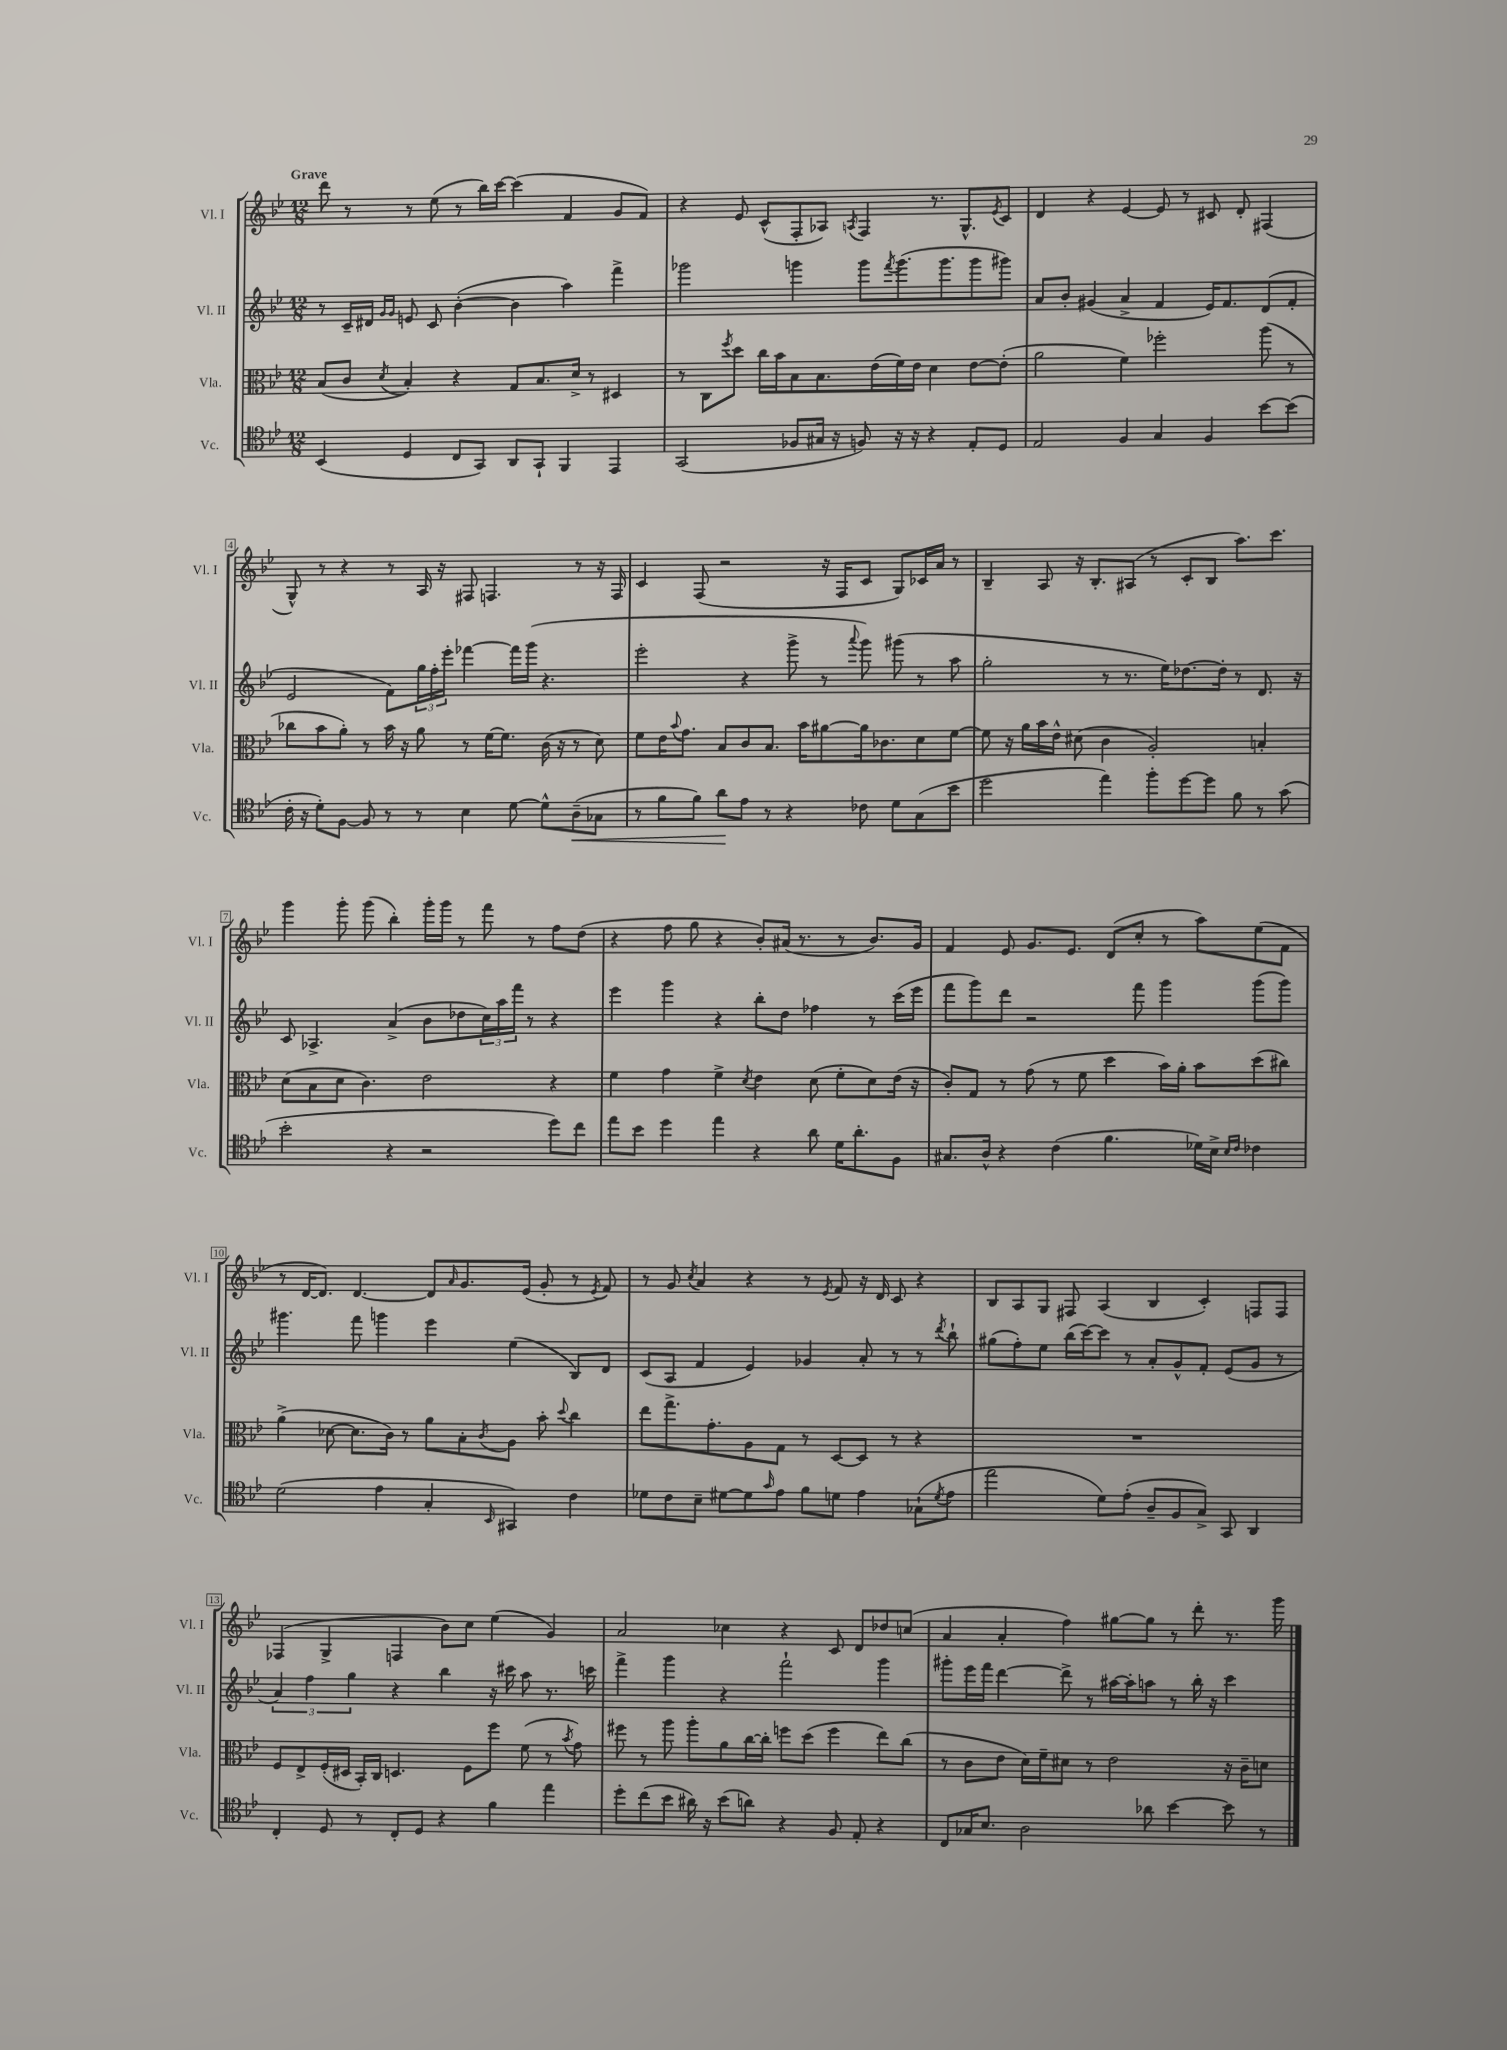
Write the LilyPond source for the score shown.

<<
\new StaffGroup <<
\new Staff = "s0" \with { instrumentName = "Vl. I" shortInstrumentName = "Vl. I" } {
    \clef treble \key bes \major \numericTimeSignature \time 12/8 \tempo "Grave"
    d'''8 r8 r8 ees''8( r8 bes''16) c'''16~ c'''4( f'4 g'8 f'8) |
    r4 ees'8 c'8-^( f8-. aes8) \acciaccatura { a8 } f4 r8. g8.-^ \acciaccatura { ees'8 } c'8 |
    d'4 r4 ees'4~ ees'8 r8 cis'8 d'8-. fis4( |
    g8-^) r8 r4 r8 a16 r16 fis8 f4. r8 r16 f16 |
    c'4 f8( r2 r16 f16 c'8 g8) ces'16 a'16 r8 |
    bes4-- a8 r16 bes8.-. ais8( r8 c'8-. bes8 a''8.) c'''8. |
    g'''4 g'''8-. g'''8( bes''4-.) g'''16-. g'''16 r8 f'''8 r8 f''8 d''8( |
    r4 f''8 g''8 r4 bes'8-.) ais'16( r8. r8 bes'8.) g'16 |
    f'4 ees'8 g'8. ees'8. d'8( c''8-. r8 a''8) ees''8( f'8 |
    r8 d'16~ d'8.) d'4.~ d'8 \grace { a'16 } g'8. ees'16( g'8-. r8 \acciaccatura { ees'8 } f'8) |
    r8 g'8 \acciaccatura { c''8 } a'4 r4 r8 \acciaccatura { ees'8 } f'8 r16 d'16 c'8 r4 |
    bes8 a8 g8 fis8 a4( bes4 c'4-.) f8 f8 |
    fes4( g4-> f4 bes'8) c''8 ees''4( g'4) |
    a'2 ces''4 r4 c'8 d'8 des''8 c''8( |
    a'4 a'4-. f''4) gis''8~ gis''8 r8 d'''8-. r8. g'''16 \bar "|." |
}
\new Staff = "s1" \with { instrumentName = "Vl. II" shortInstrumentName = "Vl. II" } {
    \clef treble \key bes \major \numericTimeSignature \time 12/8
    r8 c'16-- dis'16 \grace { g'16 g'16 } e'8 c'8 bes'4~-.( bes'4 a''4) f'''4-> |
    ges'''2 g'''4 g'''8 \acciaccatura { f'''8 } g'''8.( g'''8. g'''8 gis'''8) |
    a'8 bes'8-. gis'4( a'4-> f'4 ees'16) f'8. d'8( f'8-. |
    ees'2 f'8) \tuplet 3/2 { g''16 f''16-. ees'''16-. } fes'''4~ fes'''16 g'''16( r4. |
    ees'''2-. r4 g'''8-> r8 \appoggiatura { a'''8 } g'''8) gis'''8( r8 a''8 |
    g''2-. r8 r8. ees''16) des''8.~ des''16-. r8 d'8. r16 |
    c'8 aes4.-> a'4->( bes'8 des''8 \tuplet 3/2 { c''16) a''16 f'''16 } r8 r4 |
    ees'''4 g'''4 r4 bes''8-. d''8 fes''4 r8 c'''16( ees'''16 |
    f'''8 g'''8) d'''8 r2 f'''8 g'''4 g'''8( g'''8) |
    gis'''4. f'''8 g'''4 ees'''4 ees''4( bes8) d'8 |
    c'8( a8 f'4 ees'4) ges'4 a'8-. r8 r8 \acciaccatura { d'''8 } bes''8-! |
    gis''8( f''8-.) ees''8 bes''16( c'''16~) c'''8 r8 a'8-. g'8-^ f'8-. ees'8( g'8 r8 |
    \tuplet 3/2 { a'4) f''4 g''4 } r4 bes''4 r16 cis'''16 a''8 r8. c'''16 |
    f'''4-> g'''4 r4 f'''2-! g'''4 |
    gis'''8-. ees'''16 f'''16 d'''4~ d'''8-> r8 ais''16~ ais''16-. a''8 r8 bes''16-. r16 c'''4 \bar "|." |
}
\new Staff = "s2" \with { instrumentName = "Vla." shortInstrumentName = "Vla." } {
    \clef alto \key bes \major \numericTimeSignature \time 12/8
    bes8( c'8 \acciaccatura { d'8 } bes4-.) r4 g8 bes8. d'16-> r8 dis4 |
    r8 c8 \acciaccatura { f''8 } d''8 c''16 bes'16 bes8 bes8. ees'16( f'16) ees'16 d'4 ees'8~ ees'8-.( |
    a'2 f'4) fes''2-. a''8( r8 |
    ces''8 bes'8 a'8-.) r8 bes'16 r16 a'8 r8 f'16~ f'8. c'16( r16 r8 d'8) |
    f'8 ees'16 \appoggiatura { bes'8 } g'8. bes8 c'8 bes8. bes'16 ais'8~ ais'16 ces'8. d'8 f'8~ |
    f'8 r16 a'16 bes'16 ees'16-^ dis'8( c'4 a2-.) b4-. |
    d'8( bes8 d'8 c'4.) ees'2 r4 |
    f'4 g'4 f'4-> \acciaccatura { d'8 } ees'4 d'8( f'8-. d'8) ees'16( r16 |
    c'8-.) g8 r8 g'8( r8 f'8 d''4 bes'16) a'16-. bes'8 d''8( cis''8) |
    a'4->( des'8~ des'8. c'16) r8 a'8 bes8-. \acciaccatura { c'8 } a8 bes'8-. \appoggiatura { d''8 } c''4 |
    ees''8 g''8.-> g'8.-. a8 g8 r8 d8~ d8 r8 r4 |
    R1. |
    f8 ees8-> f16-.( dis16 bes,16-.) c16 d4. f8 f''8 f'8( r8 \acciaccatura { bes'8 } g'8) |
    fis''8 r8 a''8 a''8-. a'8 c''16~ c''16-. f''8 d''8( f''4 ees''8) c''8( |
    r8 c'8 ees'8 d'16) f'16-- dis'8 r8 ees'2 r16 c'16-- d'8 \bar "|." |
}
\new Staff = "s3" \with { instrumentName = "Vc." shortInstrumentName = "Vc." } {
    \clef tenor \key bes \major \numericTimeSignature \time 12/8
    bes,4( d4 c8 g,8) a,8 g,8-! f,4 ees,4 |
    g,2( fes8 gis16 r16 f8) r16 r16 r4 ees8-. d8 |
    ees2 f4 g4 f4 bes'8~ bes'8( |
    c'16-. r16 d'8-.) f8~ f8 r8 r8 bes4 d'8~ d'8-^ a8--\<( ges8 |
    r8 f'8 f'8) a'8\! ees'8 r8 r4 ces'8 d'8 g8( bes'8 |
    d''2 ees''4) f''8-. d''8~ d''8 f'8 r8 g'8( |
    bes'2-. r4 r2 d''8) c''8 |
    ees''8 bes'8 d''4 ees''4 r4 a'8 d'16 a'8.-. f8 |
    gis8. a16-^ r4 c'4( f'4. des'16) bes16-> \grace { bes16 c'16 } ces'4 |
    d'2( ees'4 g4-. \grace { bes,16 } gis,4) c'4 |
    des'8 c'8 bes8-- dis'8~ dis'8 \grace { g'16 } ees'8 f'8 d'8 ees'4 ges8-!( \acciaccatura { d'8 } ees'8 |
    ees''2 d'8) ees'8-.( a8-- f8 g8->) g,8 a,4 |
    c4-. d8 r8 c8-. d8 r4 f'4 ees''4 |
    d''8-. c''8( bes'8 ais'16) r16 bes'8( a'8) r4 f8 ees8-. r4 |
    c8 ges16 bes8. a2 aes'8 bes'4~ bes'8 r8 \bar "|." |
}
>>
>>
\layout { \context { \Score \override BarNumber.stencil = #(make-stencil-boxer 0.1 0.3 ly:text-interface::print) } }
